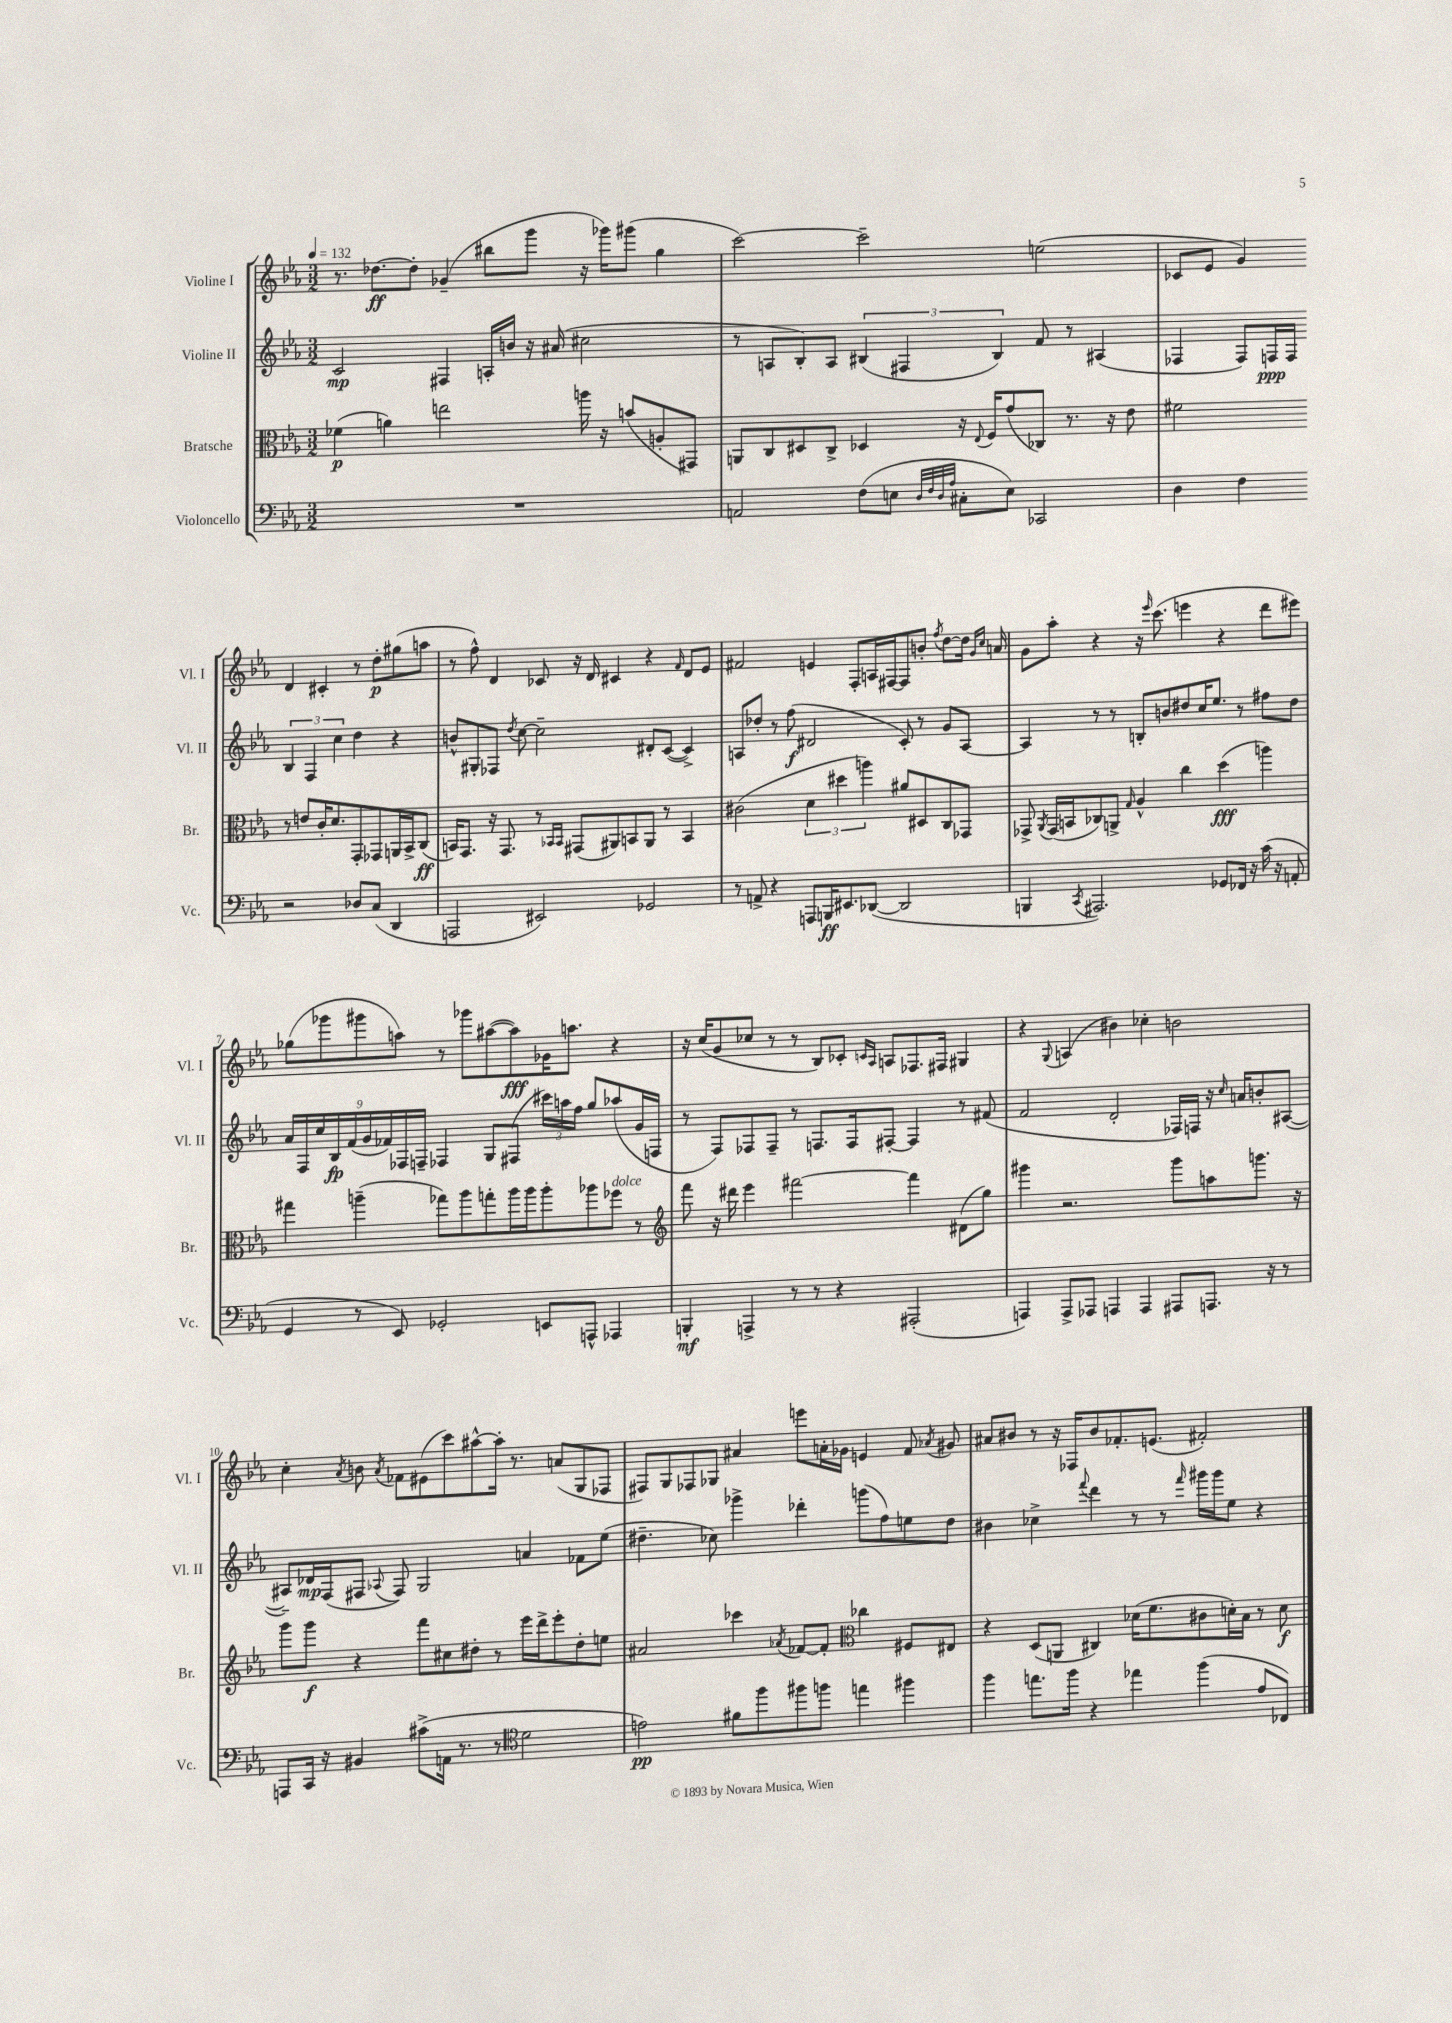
<<
\new StaffGroup <<
\new Staff = "s0" \with { instrumentName = "Violine I" shortInstrumentName = "Vl. I" } {
    \clef treble \key ees \major \numericTimeSignature \time 3/2 \tempo 4 = 132
    \autoBeamOff r8. des''8.[~\ff des''8]-. ges'4--( bis''8[ g'''8] r16 ges'''16[) gis'''8]( g''4 |
    c'''2~) c'''2-- e''2( |
    ces'8[ ees'8] g'4) d'4 cis'4-. r8 d''8[-.\p gis''8( a''8] |
    r8 f''8-^) d'4 ces'8 r16 d'16 cis'4 r4 \grace { f'16 } d'8[ ees'8] |
    fis'2 e'4 f8[-. a16 fis16~ fis8 b'8]-. \acciaccatura { f''8 } d''8[~ d''16] \grace { g'16[ c''16] } a'16 |
    g'8[ aes''8]-. r4 r16 \grace { ees'''16 } c'''8.( e'''4 r4 d'''8[ eis'''8]) |
    ges''8[( ges'''8 gis'''8 a''8]) r8 ges'''8[ ais''8~( ais''8\fff) ges'16 a''8.] r4 |
    r16 c''16[( g'8 ces''8] r8 r8 bes8[) ces'8]-. \grace { c'16[ aes16] } a8[ fes8. fis16] gis4 |
    r4 \appoggiatura { g8 } a4( bis'4) ces''4-. b'2 |
    c''4-. \acciaccatura { aes'8 } b'8 \acciaccatura { aes'8 } fes'8[ eis'8( c'''8) ais''8~-^ ais''16]-. r8. a'8[( g8 fes8] |
    fis8[) g8 fes8 ges8] ais'4 e'''8[ a'16-. ges'16] e'4 f'8 \acciaccatura { aes'8 } gis'8 |
    ais'8[ bis'8] r8 r16 fes16[ bis'8 fes'8.-. e'8.]( fis'2-.) \bar "|." |
}
\new Staff = "s1" \with { instrumentName = "Violine II" shortInstrumentName = "Vl. II" } {
    \clef treble \key ees \major \numericTimeSignature \time 3/2
    \autoBeamOff c'2\mp fis4 a16[-. b'16] r16 ais'16( cis''2 |
    r8 a8[ bes8-.) a8] \tuplet 3/2 { bis4( fis4 bis4) } f'8 r8 ais4( |
    fes4 fes8[) f16\ppp f16] \tuplet 3/2 { bes4 f4 c''4 } d''4 r4 |
    b'8[-^ gis8-. fes8] \acciaccatura { d''8 } c''8~ c''2-- dis'8[-. c'8]~( c'4->) |
    a8[ des''8]-. r8 f''8\f( dis'2 c'8-.) r8 g'8[ a8]~ |
    a4 r8 r8 b8[-. b'8 dis''8 c''16 ees''8.] r8 fis''8[ dis''8] |
    \tuplet 9/8 { aes'16[ f16 c''16 bes16\fp f'16( g'16 fes'16) fes16 f16]-- } fes4 g8[ fis8]( \tuplet 3/2 { cis'''16[) a''16 f''16] } g''8[ aes''8( g'16 f16] |
    r8 f8[) fes8 fes8]-- r8 f8.[ f16 fis8]~-. fis4 r8 fis'8( |
    f'2 d'2-. fes16[) f16] r16 \grace { c''16 } a'16[ b'8-. ais8]~( |
    ais8[--) des'16\mp f16( fis8] \appoggiatura { aes8 } fis8) g2 a'4 fes'8[ ees''8]( |
    dis''4.-- ces''8) ges'''4-> des'''4-. g'''8[( f''8) e''8 dis''8] |
    bis'4 ces''4-> \appoggiatura { f'''8 } d'''4 r8 r8 \grace { f'''16 } gis'''16[ gis'''16 ees''8] r4 \bar "|." |
}
\new Staff = "s2" \with { instrumentName = "Bratsche" shortInstrumentName = "Br." } {
    \clef alto \key ees \major \numericTimeSignature \time 3/2
    \autoBeamOff fes'4\p( a'4) e''2 a''16 r16 b'8[( a8-. gis,8]) |
    a,8[ c8 dis8 c8]-> des4 r16 \appoggiatura { ees8 } f16[ g'8( ces8]) r8. r16 ees'8 |
    fis'2 r8 e'8[ c'16-. d'8. g,8-. ges,8 a,16 bes,16-> c8]\ff( |
    b,16[) g,8.] r16 g,8. r8 \grace { bes,16[ bes,16] } gis,8[( ais,8) b,8 ais,8] r8 b,4 |
    cis'2( \tuplet 3/2 { d'4 dis''4 a''4) } ais'8[ dis8 c8 ges,8] |
    ges,8-> \acciaccatura { aes,8 } ges,16[( b,16 ces8) a,8]-> \grace { g16 } aes4-^ c''4 d''4\fff( a''4) |
    gis''4 a''4--( ges''8[) a''8 g''8-. a''16 a''16 a''8-. aes''8 fes''8]^\markup { \italic "dolce" } r8 |
    \clef treble f'''8 r16 dis'''16 ees'''4 fis'''2~ fis'''4 dis'8[( g''8]) |
    gis'''4 r2. gis'''8[ a''8 g'''8.] r16 |
    g'''8[ g'''8]\f r4 f'''8[ cis''8 dis''8]-. r8 ees'''16[ d'''16-> ees'''8-. dis''8-. e''8] |
    ais'2 ces'''4 \acciaccatura { aes'8 } fes'8[~ fes'8]-. \clef alto ces''4 fis8[ eis8] |
    r4 d8[( a,8] cis4) des'16[( f'8. cis'8 d'16-.) bes16] r8 d'8\f \bar "|." |
}
\new Staff = "s3" \with { instrumentName = "Violoncello" shortInstrumentName = "Vc." } {
    \clef bass \key ees \major \numericTimeSignature \time 3/2
    \autoBeamOff R1. |
    a,2 f8[( e8] \grace { d32[ f32 d32 aes32] } cis8[-. e8]) ces,2 |
    d4 f4 r2 des8[ c8]( d,4 |
    a,,2 eis,2) ges,2 |
    r8 a,8-> r4 a,,8[ b,,16\ff eis,8. des,8]~( des,2 |
    b,,4 \acciaccatura { c,8 } ais,,2.) ges,8[ fes,16] r16 c'16( r16 a,8-. |
    g,4 r8 ees,8) ges,2-. e,8[ a,,8]-^ aes,,4 |
    b,,4-.\mf a,,4-> r8 r8 r4 ais,,2-.( |
    a,,4) a,,8[-> aes,,8] a,,4 a,,4 ais,,8[ a,,8.] r16 r8 |
    a,,8[ c,16] r16 bis,4 cis'8[->( a,16] r8. r8 \clef tenor d'2 |
    e'2\pp) fis'8[ f''8 fis''8 f''8] e''4 fis''4 |
    f''4 e''8.[ f''16] r4 ees''4 f''4( ees'8[ ces8]) \bar "|." |
}
>>
>>
